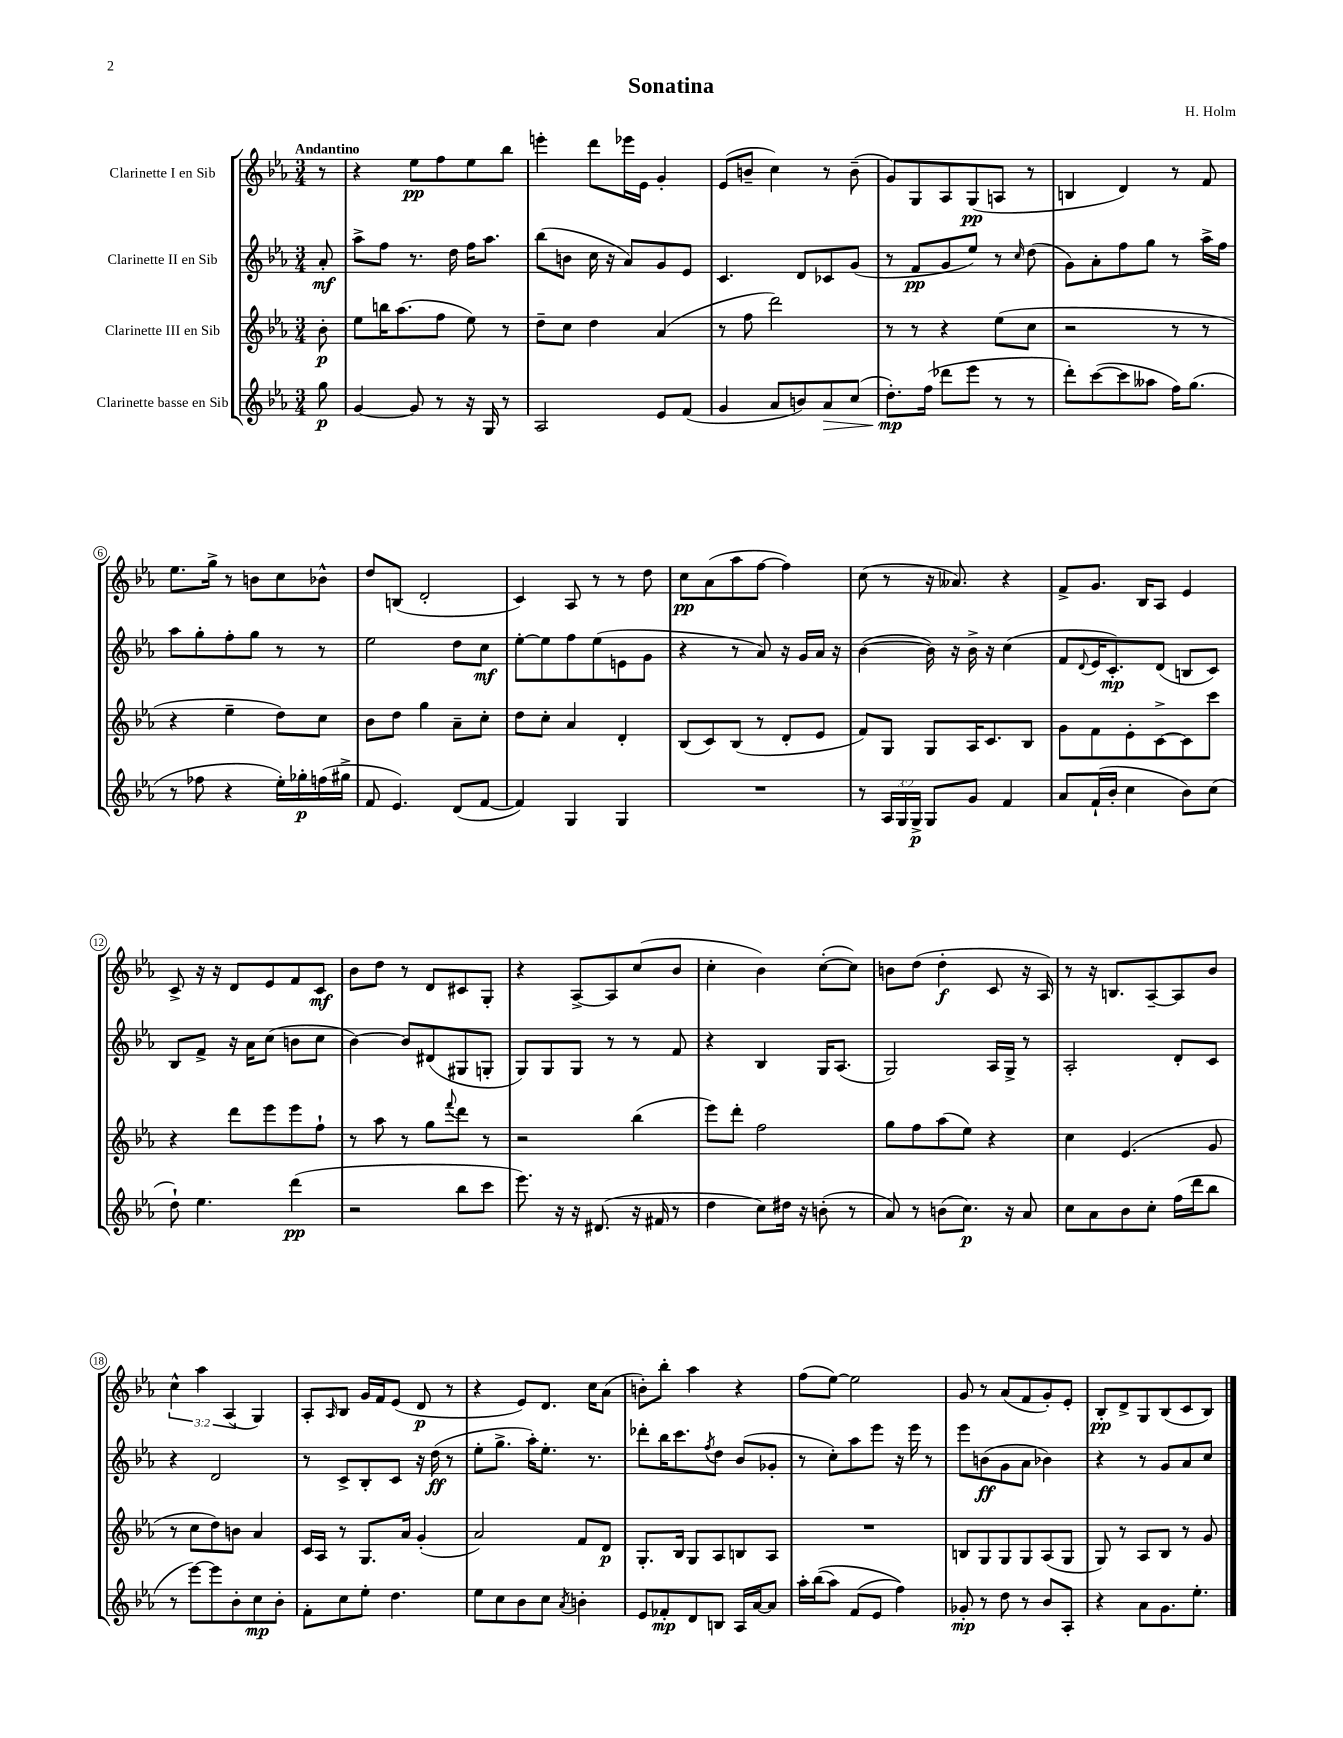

**kern	**dynam	**kern	**dynam	**kern	**dynam	**kern	**dynam
*part4	*part4	*part3	*part3	*part2	*part2	*part1	*part1
*staff4	*staff4	*staff3	*staff3	*staff2	*staff2	*staff1	*staff1
*I"Clarinette basse en Sib	*	*I"Clarinette III en Sib	*	*I"Clarinette II en Sib	*	*I"Clarinette I en Sib	*
*clefG2	*	*clefG2	*	*clefG2	*	*clefG2	*
*k[b-e-a-]	*	*k[b-e-a-]	*	*k[b-e-a-]	*	*k[b-e-a-]	*
*M3/4	*	*M3/4	*	*M3/4	*	*M3/4	*
=	=	=	=	=	=	=	=
!	!	!	!	!	!	!LO:TX:a:B:t=Andantino	!
8gg\	p	8b-'\	p	8a-'/	mf	8r	.
=1	=1	=1	=1	=1	=1	=1	=1
[4g/	.	8ee-\L	.	8aa-^\L	.	4r	.
.	.	16bbn\K	.	8ff\J	.	.	.
.	.	(8.aa-\	.	.	.	.	.
8g/]	.	.	.	8.r	.	8ee-\L	pp
8r	.	8ff\J	.	.	.	8ff\	.
.	.	.	.	16dd\	.	.	.
16r	.	8ee-\)	.	16ff\KL	.	8ee-\	.
16G/	.	.	.	8.aa-\J	.	.	.
8r	.	8r	.	.	.	8bb-\J	.
=2	=2	=2	=2	=2	=2	=2	=2
2A-/	.	8dd~\L	.	(8bb-\L	.	4eeen'\	.
.	.	8cc\J	.	8bn\J	.	.	.
.	.	4dd\	.	16cc\	.	8ddd\L	.
.	.	.	.	16r	.	.	.
.	.	.	.	8a-/L)	.	16eee-X\L	.
.	.	.	.	.	.	16e-\JJ	.
8e-/L	.	(4a-/	.	8g/	.	4g'/	.
(8f/J	.	.	.	8e-/J	.	.	.
=3	=3	=3	=3	=3	=3	=3	=3
4g/	.	8r	.	4.c/	.	(8e-/L	.
.	.	8ff\	.	.	.	8bn~/J	.
8a-/L	.	2ddd\)	.	.	.	4cc\)	.
8bn/)	.	.	.	8d/L	.	.	.
!	!LO:HP:b	!	!	!	!	!	!
8a-/	>	.	.	8c-X/	.	8r	.
(8cc/J	.	.	.	(8g/J	.	(8b~\	.
=4	=4	=4	=4	=4	=4	=4	=4
8.dd'\L)	mp	8r	.	8r	.	8g/L)	.
.	.	8r	.	8f/L	pp	8G/	.
(16ff\Jk	]	.	.	.	.	.	.
8ddd-X\L	.	4r	.	8g/	.	8A-/	.
8eee-\J	.	.	.	8ee-/J)	.	(8G/	pp
8r	.	(8ee-\L	.	8r	.	8An/J	.
.	.	.	.	16qqcc/	.	.	.
8r	.	8cc\J	.	(8dd\	.	8r	.
=5	=5	=5	=5	=5	=5	=5	=5
8ddd'\L)	.	2r	.	8g\L)	.	4Bn/	.
([8ccc\	.	.	.	8a-'\	.	.	.
8ccc\]	.	.	.	8ff\	.	4d/)	.
8aa--X\J	.	.	.	8gg\J	.	.	.
16ff\KL)	.	8r	.	8r	.	8r	.
(8.gg\J	.	.	.	.	.	.	.
.	.	8r	.	16aa-^\LL	.	8f/	.
.	.	.	.	16ff\JJ	.	.	.
!!LO:LB:g=z
=6	=6	=6	=6	=6	=6	=6	=6
8r	.	4r	.	8aa-\L	.	8.ee-\L	.
8ff-X\	.	.	.	8gg'\	.	.	.
.	.	.	.	.	.	16gg^\Jk	.
4r	.	4ee-~\	.	8ff'\	.	8r	.
.	.	.	.	8gg\J	.	8bn\L	.
16ee-'\LL)	.	8dd\L)	.	8r	.	8cc\	.
16gg-X'\	p	.	.	.	.	.	.
(16ffn\	.	8cc\J	.	8r	.	8b-X^^\J	.
16gg#X^\JJ	.	.	.	.	.	.	.
=7	=7	=7	=7	=7	=7	=7	=7
8f/	.	8b-\L	.	2ee-\	.	8dd/L	.
4.e-/)	.	8dd\J	.	.	.	(8Bn/J	.
.	.	4gg\	.	.	.	2d'/	.
(8d/L	.	8a-~\L	.	8dd\L	.	.	.
[8f/J	.	8cc'\J	.	8cc\J	mf	.	.
=8	=8	=8	=8	=8	=8	=8	=8
4f/])	.	8dd\L	.	[8ee-'\L	.	4c/)	.
.	.	8cc'\J	.	8ee-\]	.	.	.
4G/	.	4a-/	.	8ff\	.	8A-/	.
.	.	.	.	(8ee-\	.	8r	.
4G/	.	4d'/	.	8en\	.	8r	.
.	.	.	.	8g\J	.	8dd\	.
=9	=9	=9	=9	=9	=9	=9	=9
2.r	.	(8B-/L	.	4r	.	8cc\L	pp
.	.	8c/)	.	.	.	(8a-\	.
.	.	(8B-/J	.	8r	.	8aa-\	.
.	.	8r	.	8a-/)	.	[8ff\J	.
.	.	8d'/L	.	16r	.	4ff\])	.
.	.	.	.	16g/LL	.	.	.
.	.	8e-/J	.	16a-/JJ	.	.	.
.	.	.	.	16r	.	.	.
=10	=10	=10	=10	=10	=10	=10	=10
8r	.	8f/L)	.	([4b-\	.	(8cc\	.
24A-/LL	.	8G/J	.	.	.	8r	.
24G/	.	.	.	.	.	.	.
24G^/JJ	p	.	.	.	.	.	.
8G/L	.	8G/L	.	16b-\])	.	16r	.
.	.	.	.	16r	.	8.a--X/)	.
8g/J	.	16A-/K	.	16b-^\	.	.	.
.	.	8.c/	.	16r	.	.	.
4f/	.	.	.	(4cc\	.	4r	.
.	.	8B-/J	.	.	.	.	.
=11	=11	=11	=11	=11	=11	=11	=11
8a-/L	.	8g\L	.	8f/L	.	8f^/L	.
.	.	.	.	8qqd/	.	.	.
(16f`/L	.	8f\	.	16e-/K	.	8.g/J	.
16b-'/JJ	.	.	.	8.c'/)	mp	.	.
4cc\	.	8e-'\	.	.	.	.	.
.	.	.	.	.	.	16B-/KL	.
.	.	[8c^\	.	(8d/J	.	8A-/J	.
8b-\L)	.	8c\]	.	8Bn/L	.	4e-/	.
(8cc\J	.	8ccc\J	.	8c/J)	.	.	.
!!LO:LB:g=z
=12	=12	=12	=12	=12	=12	=12	=12
8dd`\)	.	4r	.	8B-/L	.	8c^/	.
4.ee-\	.	.	.	8f^/J	.	16r	.
.	.	.	.	.	.	16r	.
.	.	8ddd\L	.	16r	.	8d/L	.
.	.	.	.	16a-\KL	.	.	.
.	.	8eee-\	.	(8cc\J	.	8e-/	.
(4ddd\	pp	8eee-\	.	8bn\L	.	8f/	.
.	.	8ff`\J	.	8cc\J	.	8c/J	mf
=13	=13	=13	=13	=13	=13	=13	=13
2r	.	8r	.	[4b-\)	.	8b-\L	.
.	.	8aa-\	.	.	.	8dd\J	.
.	.	8r	.	8b-/L]	.	8r	.
.	.	8gg\L	.	(8d#X/	.	8d/L	.
.	.	8qqfff/	.	.	.	.	.
8bb-\L	.	8ddd\J	.	8G#X/	.	8c#X/	.
8ccc\J	.	8r	.	8Gn'/J	.	8G'/J	.
=14	=14	=14	=14	=14	=14	=14	=14
8.eee-\)	.	2r	.	8G/L)	.	4r	.
.	.	.	.	8G/	.	.	.
16r	.	.	.	.	.	.	.
16r	.	.	.	8G/J	.	[8A-^/L	.
(8.d#X/	.	.	.	.	.	.	.
.	.	.	.	8r	.	8A-/]	.
16r	.	(4bb-\	.	8r	.	(8cc/	.
16f#X/	.	.	.	.	.	.	.
8r	.	.	.	8f/	.	8b-/J	.
=15	=15	=15	=15	=15	=15	=15	=15
4dd\	.	8eee-\L)	.	4r	.	4cc'\	.
.	.	8ddd'\J	.	.	.	.	.
8cc\L)	.	2ff\	.	4B-/	.	4b-\)	.
16dd#X\Jk	.	.	.	.	.	.	.
16r	.	.	.	.	.	.	.
(8bn'\	.	.	.	16G/KL	.	([8cc'\L	.
.	.	.	.	(8.A-/J	.	.	.
8r	.	.	.	.	.	8cc\J])	.
=16	=16	=16	=16	=16	=16	=16	=16
8a-/)	.	8gg\L	.	2G/)	.	8bn\L	.
8r	.	8ff\	.	.	.	(8dd\J	.
(8bn\L	.	(8aa-\	.	.	.	4dd'\	f
8.cc\J)	p	8ee-\J)	.	.	.	.	.
.	.	4r	.	16A-/LL	.	8c/	.
16r	.	.	.	16G^/JJ	.	.	.
8a-/	.	.	.	8r	.	16r	.
.	.	.	.	.	.	16A-/)	.
=17	=17	=17	=17	=17	=17	=17	=17
8cc\L	.	4cc\	.	2A-'/	.	8r	.
8a-\	.	.	.	.	.	16r	.
.	.	.	.	.	.	8.Bn/L	.
8b-\	.	(4.e-/	.	.	.	.	.
8cc'\J	.	.	.	.	.	[8A-~/	.
(16ff\LL	.	.	.	8d'/L	.	8A-/]	.
16ddd\J	.	.	.	.	.	.	.
8bb-\J	.	8g/	.	8c/J	.	8b-/J	.
!!LO:LB:g=z
=18	=18	=18	=18	=18	=18	=18	=18
8r	.	8r	.	4r	.	6cc^^\	.
[8eee-\L)	.	8cc\L	.	.	.	.	.
.	.	.	.	.	.	6aa-\	.
8eee-\]	.	8dd\)	.	2d/	.	.	.
.	.	.	.	.	.	(6A-/	.
8b-'\	.	8bn\J	.	.	.	.	.
8cc\	mp	4a-/	.	.	.	4G/)	.
8b-'\J	.	.	.	.	.	.	.
=19	=19	=19	=19	=19	=19	=19	=19
8f'\L	.	16c/LL	.	8r	.	8A-'/L	.
.	.	16A-/JJ	.	.	.	.	.
.	.	.	.	.	.	16qqA-/	.
8cc\	.	8r	.	8c^/L	.	8B-/J	.
8ee-'\J	.	8.G/L	.	8B-'/	.	16g/LL	.
.	.	.	.	.	.	16f/J	.
4.dd\	.	.	.	8c/J	.	(8e-/J	.
.	.	16a-/Jk	.	.	.	.	.
.	.	(4g'/	.	16r	.	8d/	p
.	.	.	.	(16dd\	ff	.	.
.	.	.	.	8r	.	8r	.
=20	=20	=20	=20	=20	=20	=20	=20
8ee-\L	.	2a-/)	.	8ee-'\L	.	4r	.
8cc\	.	.	.	8.gg^\J	.	.	.
8b-\	.	.	.	.	.	8e-/L)	.
.	.	.	.	16aa-'\KL)	.	.	.
8cc\J	.	.	.	8.ee-'\J	.	8.d/J	.
8qa-/	.	.	.	.	.	.	.
4bn'\	.	8f/L	.	.	.	.	.
.	.	.	.	8.r	.	16cc\KL	.
.	.	8d/J	p	.	.	(8a-\J	.
=21	=21	=21	=21	=21	=21	=21	=21
8e-/L	.	8.G'/L	.	8ddd-X'\L	.	8bn'\L)	.
8f-X'/	mp	.	.	16bb-\K	.	8bb-'\J	.
.	.	16B-/Jk	.	8.ccc\	.	.	.
8d/	.	8G/L	.	.	.	4aa-\	.
.	.	.	.	8qff/	.	.	.
8Bn/J	.	8A-/	.	8dd\J	.	.	.
16A-/LL	.	8Bn/	.	(8b-/L	.	4r	.
[16a-/J	.	.	.	.	.	.	.
8a-/J]	.	8A-/J	.	8g-X'/J	.	.	.
=22	=22	=22	=22	=22	=22	=22	=22
16aa-'\LL	.	2.r	.	8r	.	(8ff\L	.
((16bb-\J	.	.	.	.	.	.	.
8aa-\J)	.	.	.	8cc'\L)	.	[8ee-\J)	.
(8f/L	.	.	.	8aa-\	.	2ee-\]	.
8e-/J	.	.	.	8eee-\J	.	.	.
4ff\))	.	.	.	16r	.	.	.
.	.	.	.	16eee-\	.	.	.
.	.	.	.	8r	.	.	.
=23	=23	=23	=23	=23	=23	=23	=23
8g-X'/	mp	8Bn/L	.	8eee-\L	.	8g/	.
8r	.	8G/	.	(8bn\	ff	8r	.
8dd\	.	8G/	.	8g\	.	(8a-/L	.
8r	.	8G/	.	8a-\J	.	8f/	.
8b-/L	.	(8A-/	.	4b-X\)	.	8g'/)	.
8A-'/J	.	8G/J	.	.	.	8e-'/J	.
=24	=24	=24	=24	=24	=24	=24	=24
4r	.	8G/)	.	4r	.	8B-'/L	pp
.	.	8r	.	.	.	8d^/	.
8a-\L	.	8A-/L	.	8r	.	8G/	.
8.g\	.	8B-/J	.	8g/L	.	(8B-/	.
.	.	8r	.	8a-/	.	8c/	.
8.ee-'\J	.	.	.	.	.	.	.
.	.	8g/	.	8cc/J	.	8B-/J)	.
==	==	==	==	==	==	==	==
*-	*-	*-	*-	*-	*-	*-	*-
